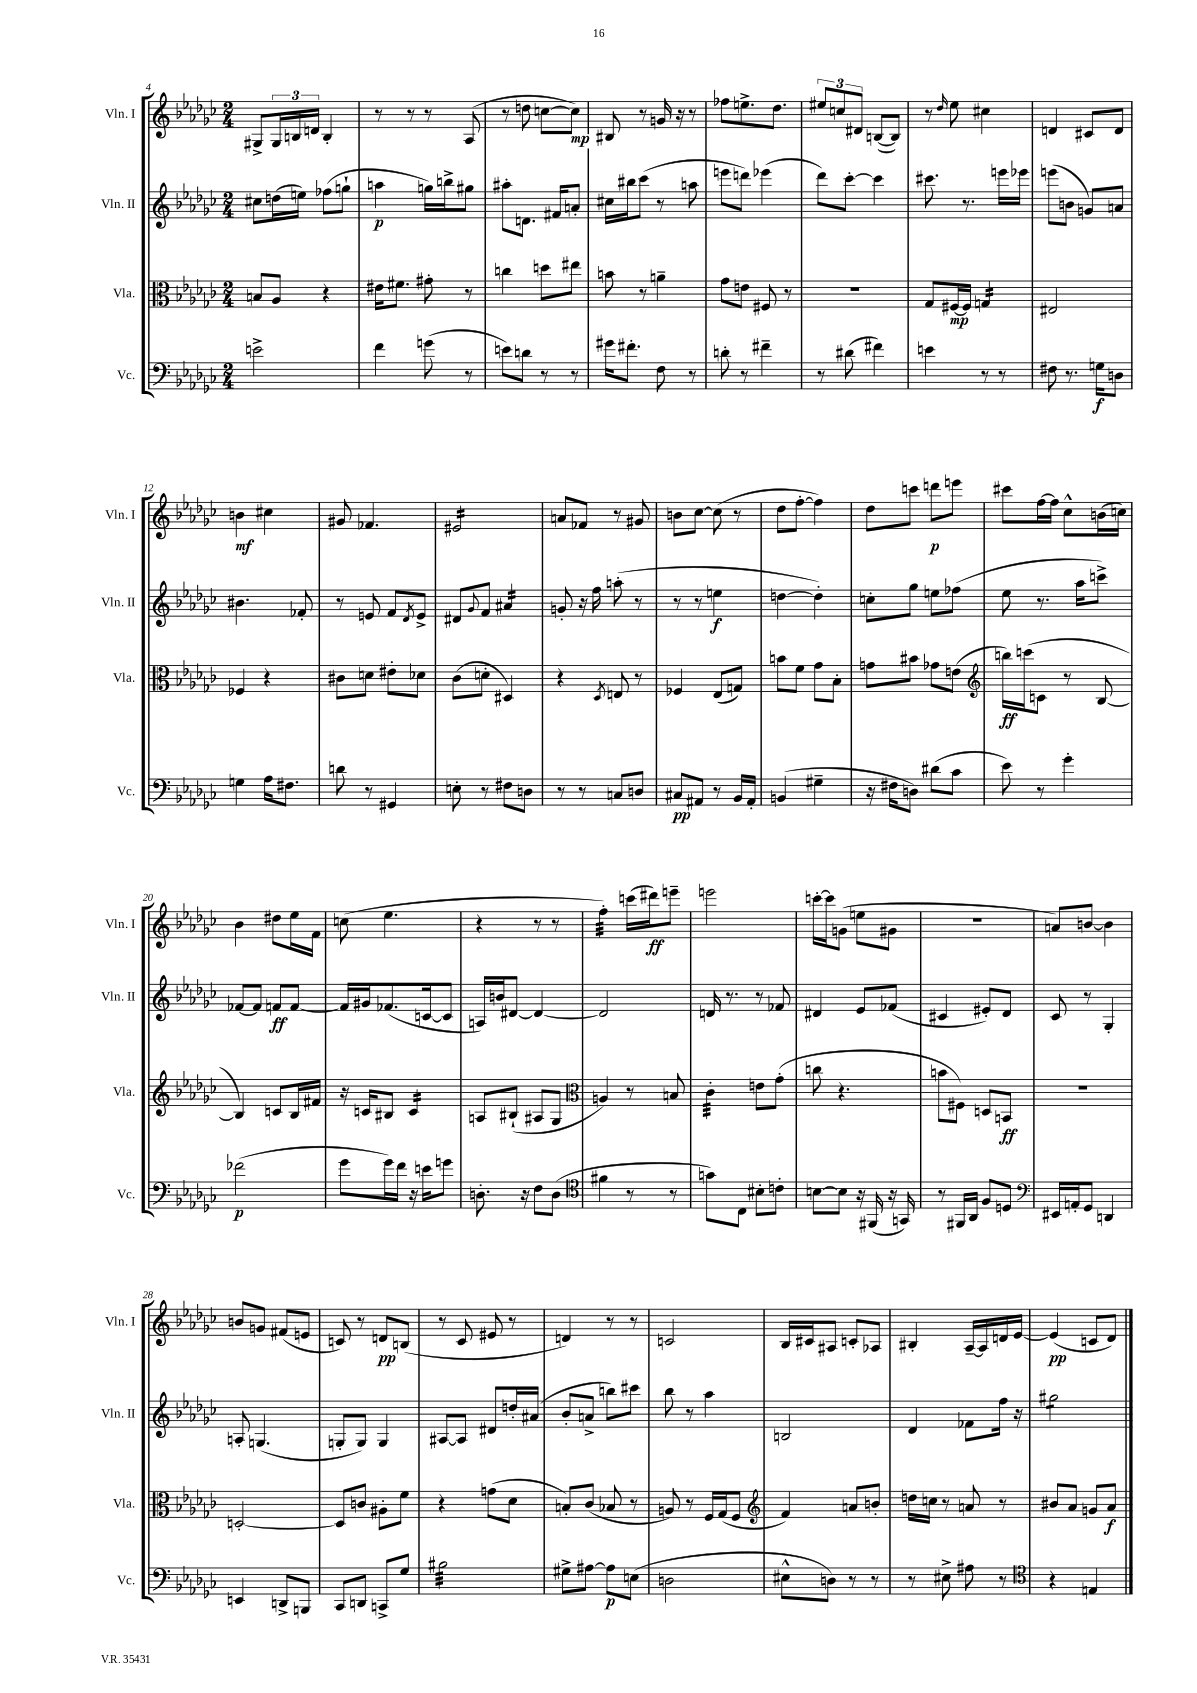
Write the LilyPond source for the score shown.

<<
\new StaffGroup <<
\new Staff = "s0" \with { instrumentName = "Vln. I" shortInstrumentName = "Vln. I" } {
    \clef treble \key ges \major \numericTimeSignature \time 2/4
    gis8-> \tuplet 3/2 { gis16 b16 d'16 } b4-. |
    r8 r8 r8 aes8( |
    r8 d''8 c''8~ c''8\mp) |
    bis8 r8 g'16 r16 r8 |
    fes''8 e''8.-> des''8. |
    \tuplet 3/2 { eis''8 c''8 dis'8 } b8~( b8) |
    r8 \grace { des''16 } ees''8 cis''4 |
    d'4 cis'8 d'8 |
    b'4\mf cis''4 |
    gis'8 fes'4. |
    eis'2:16 |
    a'8 fes'8 r8 gis'8 |
    b'8 ces''8~ ces''8( r8 |
    des''8 f''8~-. f''4) |
    des''8 c'''8 d'''8\p e'''8 |
    cis'''8 f''16~ f''16 ces''8-^ b'16( c''16) |
    bes'4 dis''8 ees''16 f'16 |
    c''8( ees''4. |
    r4 r8 r8 |
    f''4:32-.) c'''16( dis'''16\ff) e'''8-- |
    e'''2 |
    c'''16~-. c'''16 g'8( e''8 gis'8 |
    R2 |
    a'8) b'8~ b'4 |
    b'8 g'8 fis'8( e'8 |
    c'8) r8 d'8\pp b8( |
    r8 ces'8 eis'8 r8 |
    d'4) r8 r8 |
    c'2 |
    bes16 cis'16 ais8 c'8-. aes8 |
    bis4-. aes16~-- aes16 d'16 ees'16~ |
    ees'4\pp( c'8 des'8) \bar "|." |
}
\new Staff = "s1" \with { instrumentName = "Vln. II" shortInstrumentName = "Vln. II" } {
    \clef treble \key ges \major \numericTimeSignature \time 2/4
    cis''8 d''16( e''16) fes''8( g''8-! |
    a''4\p g''16) b''16-> gis''8 |
    ais''8-. d'8. fis'16 a'8-. |
    cis''16 bis''16 ces'''8( r8 a''8 |
    e'''8 d'''8) ees'''4( |
    des'''8) ces'''8~-. ces'''4 |
    cis'''8. r8. e'''16 ees'''16 |
    e'''8( b'8 g'8) a'8 |
    bis'4. fes'8-. |
    r8 e'8 f'8 \acciaccatura { des'8 } e'8-> |
    dis'8 \appoggiatura { ges'8 } f'8 ais'4:16 |
    g'8-. r16 f''16 a''8-.( r8 |
    r8 r8 e''4\f |
    d''4~ d''4-.) |
    c''8-. ges''8 e''8 fes''8( |
    ees''8 r8. aes''16 c'''8->) |
    fes'8~ fes'8 f'8\ff f'8~ |
    f'16 gis'16 fes'8.( c'16~ c'8 |
    a16) b'16 dis'8~ dis'4~ |
    dis'2 |
    d'16 r8. r8 fes'8 |
    dis'4 ees'8 fes'8( |
    cis'4 eis'8-.) des'8 |
    ces'8 r8 ges4-. |
    a8-. g4.( |
    g8-. g8) g4 |
    ais8~ ais8 dis'8 d''16-. ais'16( |
    bes'8-. a'8-> b''8) cis'''8 |
    bes''8 r8 aes''4 |
    b2 |
    des'4 fes'8 f''16 r16 |
    gis''2:8 \bar "|." |
}
\new Staff = "s2" \with { instrumentName = "Vla." shortInstrumentName = "Vla." } {
    \clef alto \key ges \major \numericTimeSignature \time 2/4
    b8 aes8 r4 |
    eis'16 fis'8. gis'8-. r8 |
    c''4 d''8 eis''8 |
    b'8 r8 a'4-- |
    ges'8 e'8 fis8 r8 |
    r2 |
    ges8 fis16~\mp fis16 g4:16 |
    eis2 |
    fes4 r4 |
    cis'8 d'8 eis'8-. des'8 |
    ces'8( d'8-. dis4) |
    r4 \acciaccatura { des8 } e8 r8 |
    fes4 ees8( g8) |
    b'8 f'8 ges'8 bes8-. |
    g'8 bis'8 ges'8 e'8( |
    \clef treble b''16\ff) c'''16( c'8 r8 bes8~ |
    bes4) c'8 bes16 fis'16 |
    r16 c'16 bis8 c'4:16 |
    a8 bis8-!( ais8 ges8 |
    \clef alto a4) r8 b8 |
    ces'4:32-. e'8 ges'8-.( |
    c''8 r4. |
    b'8 fis8) d8 b,8\ff |
    r2 |
    d2~-. |
    d8 c'8 ais8-. f'8 |
    r4 g'8( des'8 |
    b8-.) ces'8( bes8 r8 |
    a8) r8 f16 ges16( f8 |
    \clef treble f'4) a'8 b'8-. |
    d''16 c''16 r8 a'8 r8 |
    bis'8 aes'8 g'8 aes'8\f \bar "|." |
}
\new Staff = "s3" \with { instrumentName = "Vc." shortInstrumentName = "Vc." } {
    \clef bass \key ges \major \numericTimeSignature \time 2/4
    e'2-> |
    f'4 g'8( r8 |
    e'8) d'8 r8 r8 |
    gis'16 fis'8.-. f8 r8 |
    d'8-. r8 fis'4-- |
    r8 dis'8( fis'4) |
    e'4 r8 r8 |
    fis8 r8. g16\f d8 |
    g4 aes16 fis8. |
    d'8 r8 gis,4 |
    e8-. r8 fis8 d8 |
    r8 r8 c8 d8 |
    cis8\pp ais,8 r8 bes,16 ais,16-. |
    b,4( gis4-- |
    r16 fis16 d8) dis'8( ces'8 |
    ees'8) r8 ges'4-. |
    fes'2\p( |
    ges'8 ges'16) f'16 r16 e'16 g'8 |
    d8.-. r16 f8 d8( |
    \clef tenor fis'4 r8 r8 |
    g'8) ces8 bis8-. c'8-. |
    b8~ b8 r16 fis,16( r16 g,16) |
    r8 fis,16 aes,16 f8 d8 |
    \clef bass eis,16 a,16-. ges,8 d,4 |
    e,4 d,8-> b,,8 |
    ces,8 d,8 c,8-> ges8 |
    bis2:32 |
    gis8-> ais8~ ais8\p e8( |
    d2 |
    eis8-^ d8) r8 r8 |
    r8 eis8-> ais8 r8 |
    \clef tenor r4 e4 \bar "|." |
}
>>
>>
\layout { \context { \Score currentBarNumber = #4 } }
